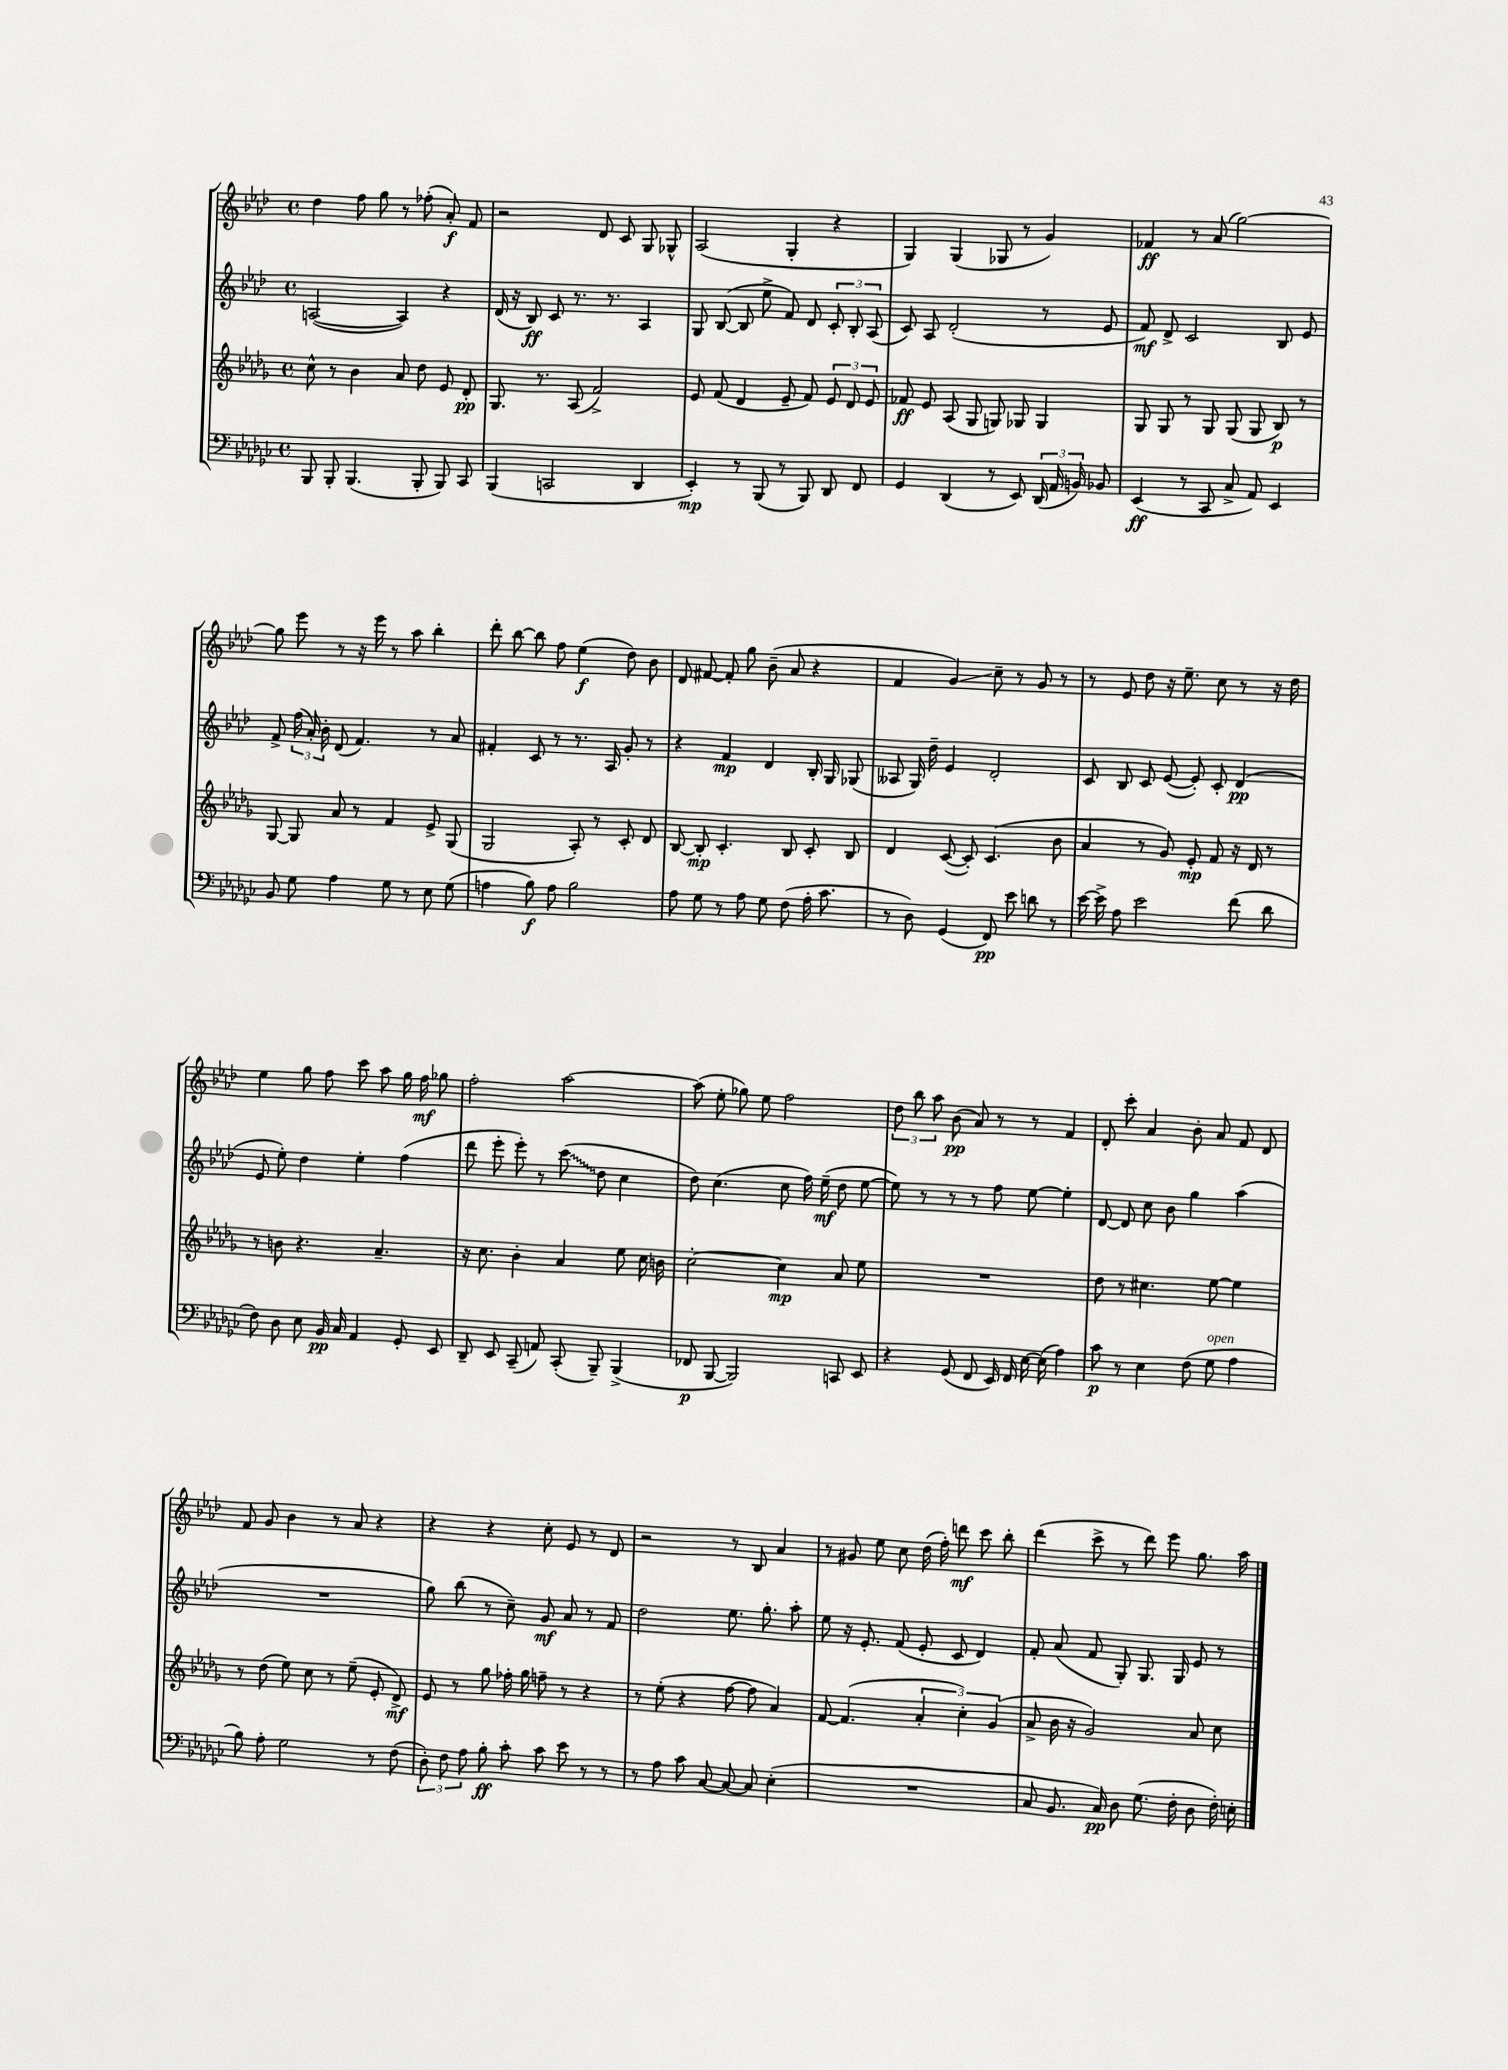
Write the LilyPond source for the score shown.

<<
\new StaffGroup <<
\new Staff = "s0" {
    \clef treble \key aes \major \defaultTimeSignature \time 4/4
    \autoBeamOff des''4 f''8 g''8 r8 fes''8-.( aes'8-.\f) f'8 |
    r2 des'8 c'8 g8 ges8-^ |
    aes2( g4-. r4 |
    g4) g4( ges8 r8 g'4) |
    fes'4\ff r8 aes'8( g''2~) |
    g''8 ees'''8 r8 r16 ees'''16 r8 aes''8 bes''4-. |
    des'''8-. bes''8~ bes''8 f''8 ees''4\f( des''8) bes'8 |
    des'8 fis'8~ fis'8-. g''8 bes'8--( aes'8 r4 |
    f'4 g'4\glissando) c''8-- r8 g'8 r8 |
    r8 ees'8 des''8 r16 ees''8.-- c''8 r8 r16 des''16 |
    ees''4 g''8 f''8 c'''8 aes''8 g''16 f''16\mf ges''8 |
    f''2-. aes''2~ |
    aes''8( ees''8-. ges''8) ees''8 f''2 |
    \tuplet 3/2 { des''8 bes''8 aes''8 } bes'8\pp( aes'8) r8 r8 f'4 |
    des'8-. c'''8-. aes'4 bes'8-. aes'8 f'8 des'8 |
    f'8 g'8 bes'4 r8 aes'8 r4 |
    r4 r4 c''8-. ees'8 r8 des'8 |
    r2 r8 bes8 aes'4 |
    r8 gis'8 ees''8 c''8 des''16( f''16-.) d'''8\mf c'''8 bes''8-. |
    des'''4( c'''8-> r8 des'''8) ees'''8 g''8. aes''16 \bar "|." |
}
\new Staff = "s1" {
    \clef treble \key aes \major \defaultTimeSignature \time 4/4
    \autoBeamOff a2~( a4) r4 |
    des'16( r16 bes8\ff) c'8 r8. r8. aes4 |
    g8 bes8~( bes8 ees''8-> f'8) des'8 \tuplet 3/2 { c'8-. bes8-. aes8( } |
    c'8) aes8 des'2-.( r8 ees'8 |
    f'8\mf) des'8-> c'2 bes8 ees'8 |
    f'8-> \tuplet 3/2 { f''16( aes'16-.) bes'16-. } des'8( f'4.) r8 aes'8 |
    fis'4-. c'8 r8 r8. aes16 g'8-. r8 |
    r4 f'4\mp des'4 bes16-. g16 ges8( |
    aeses8 g16) des''16-- ees'4 des'2-. |
    c'8 bes8 c'8 ees'8~( ees'8-.) c'8-. des'4\pp( |
    ees'8 ees''8-.) des''4 ees''4-. f''4( |
    des'''8 ees'''8-. ees'''8-.) r8 \once \override Glissando.style = #'zigzag c'''8\glissando( des''8 c''4 |
    des''8) c''4.( c''8 f''16) ees''16--\mf( des''8 ees''8~ |
    ees''8) r8 r8 r8 f''8 ees''8~ ees''4-. |
    des'8~ des'8 c''8 bes'8 g''4 aes''4( |
    R1 |
    g''8) bes''8( r8 c''8--) g'8\mf aes'8 r8 f'8 |
    des''2 ees''8. g''8.-. aes''8-. |
    ees''8 r16 ees'8.-. f'8( ees'8-. c'8 des'4) |
    f'8-. aes'8( f'8 g8-.) g8. g16 ees'8 r8 \bar "|." |
}
\new Staff = "s2" {
    \clef treble \key des \major \defaultTimeSignature \time 4/4
    \autoBeamOff c''8-^ r8 bes'4 aes'8 des''8 ees'8 des'8-.\pp |
    ges8. r8. aes8( f'2->) |
    ees'8 f'8( des'4 ees'8-- f'8) \tuplet 3/2 { ees'8 des'8 ees'8 } |
    fes'8\ff ees'8 aes8( ges8 g8) ges8 ges4 |
    ges8 ges8 r8 ges8 ges8( ges8 bes8\p) r8 |
    ges8~ ges8 aes'8 r8 f'4 ees'8-> ges8( |
    ges2 aes8-.) r8 c'8-. des'8 |
    bes8~ bes8-.\mp c'4.-. bes8 c'8-. bes8 |
    des'4 c'8~( c'8-.) c'4.( bes'8 |
    aes'4 r8 ges'8) ees'8-.\mp f'8 r16 des'16 r8 |
    r8 b'8 r4. aes'4.-- |
    r16 c''8. bes'4-. aes'4 ees''8 c''16 b'16 |
    c''2~-. c''4\mp aes'8 ees''8 |
    R1 |
    des''8 r8 cis''4. ees''8~ ees''4 |
    r8 des''8( ees''8) c''8 r8 ees''8--( ees'8-. des'8->\mf) |
    ees'8 r8 ges''8 fes''16-. ges''16 f''8-- r8 r4 |
    r8 ees''8-.( r4 f''8~ f''8 aes'4) |
    f'8~ f'4.( \tuplet 3/2 { aes'4-. c''4-.) ges'4( } |
    aes'8-> bes'16 r16 ges'2) aes'8 c''8 \bar "|." |
}
\new Staff = "s3" {
    \clef bass \key ges \major \defaultTimeSignature \time 4/4
    \autoBeamOff bes,,8 bes,,8-. bes,,4.( bes,,8-. bes,,8) ces,8 |
    bes,,4( c,2 des,4 |
    ees,4-.\mp) r8 bes,,8( r8 bes,,8) des,8 f,8 |
    ges,4 des,4( r8 ees,8) \tuplet 3/2 { des,16( aes,16 b,16) } bes,8 |
    ees,4\ff( r8 ces,8 ces8-> aes,8) ees,4 |
    bes,8 ges8 aes4 ges8 r8 ees8 ges8( |
    a4 bes8\f) a8 bes2 |
    aes8 ges8 r8 aes8 ges8 f8( aes16-. ces'8. |
    r8 des8) ges,4( f,8\pp) ees'8 d'8 r8 |
    ees'16~ ees'16-> aes8 ees'2 f'8( des'8 |
    f8) des8 ees8 bes,16\pp ces16 aes,4 ges,8-. ees,8 |
    des,8-- ees,8 ces,8--( a,8) ces,8-.( bes,,8--) bes,,4->( |
    fes,8\p bes,,8~ bes,,2) c,8 ees,8 |
    r4 ges,8( f,8 ees,16) f,16 ees16~ ees16( aes4) |
    ces'8\p r8 ees4 f8( ges8^\markup { \italic "open" } aes4 |
    bes8) aes8-. ges2 r8 f8( |
    \tuplet 3/2 { des8-.) f8 aes8 } bes8-.\ff ces'8-. ces'8 ees'8 r8 r8 |
    r8 aes8 ces'8 ces8~ ces8~ ces8 ees4-.( |
    R1 |
    ces8 bes,8. ces16\pp) des8 ges8.( f16-. des8 f16-.) e16-. \bar "|." |
}
>>
>>
\layout { \context { \Score \remove "Bar_number_engraver" } }
